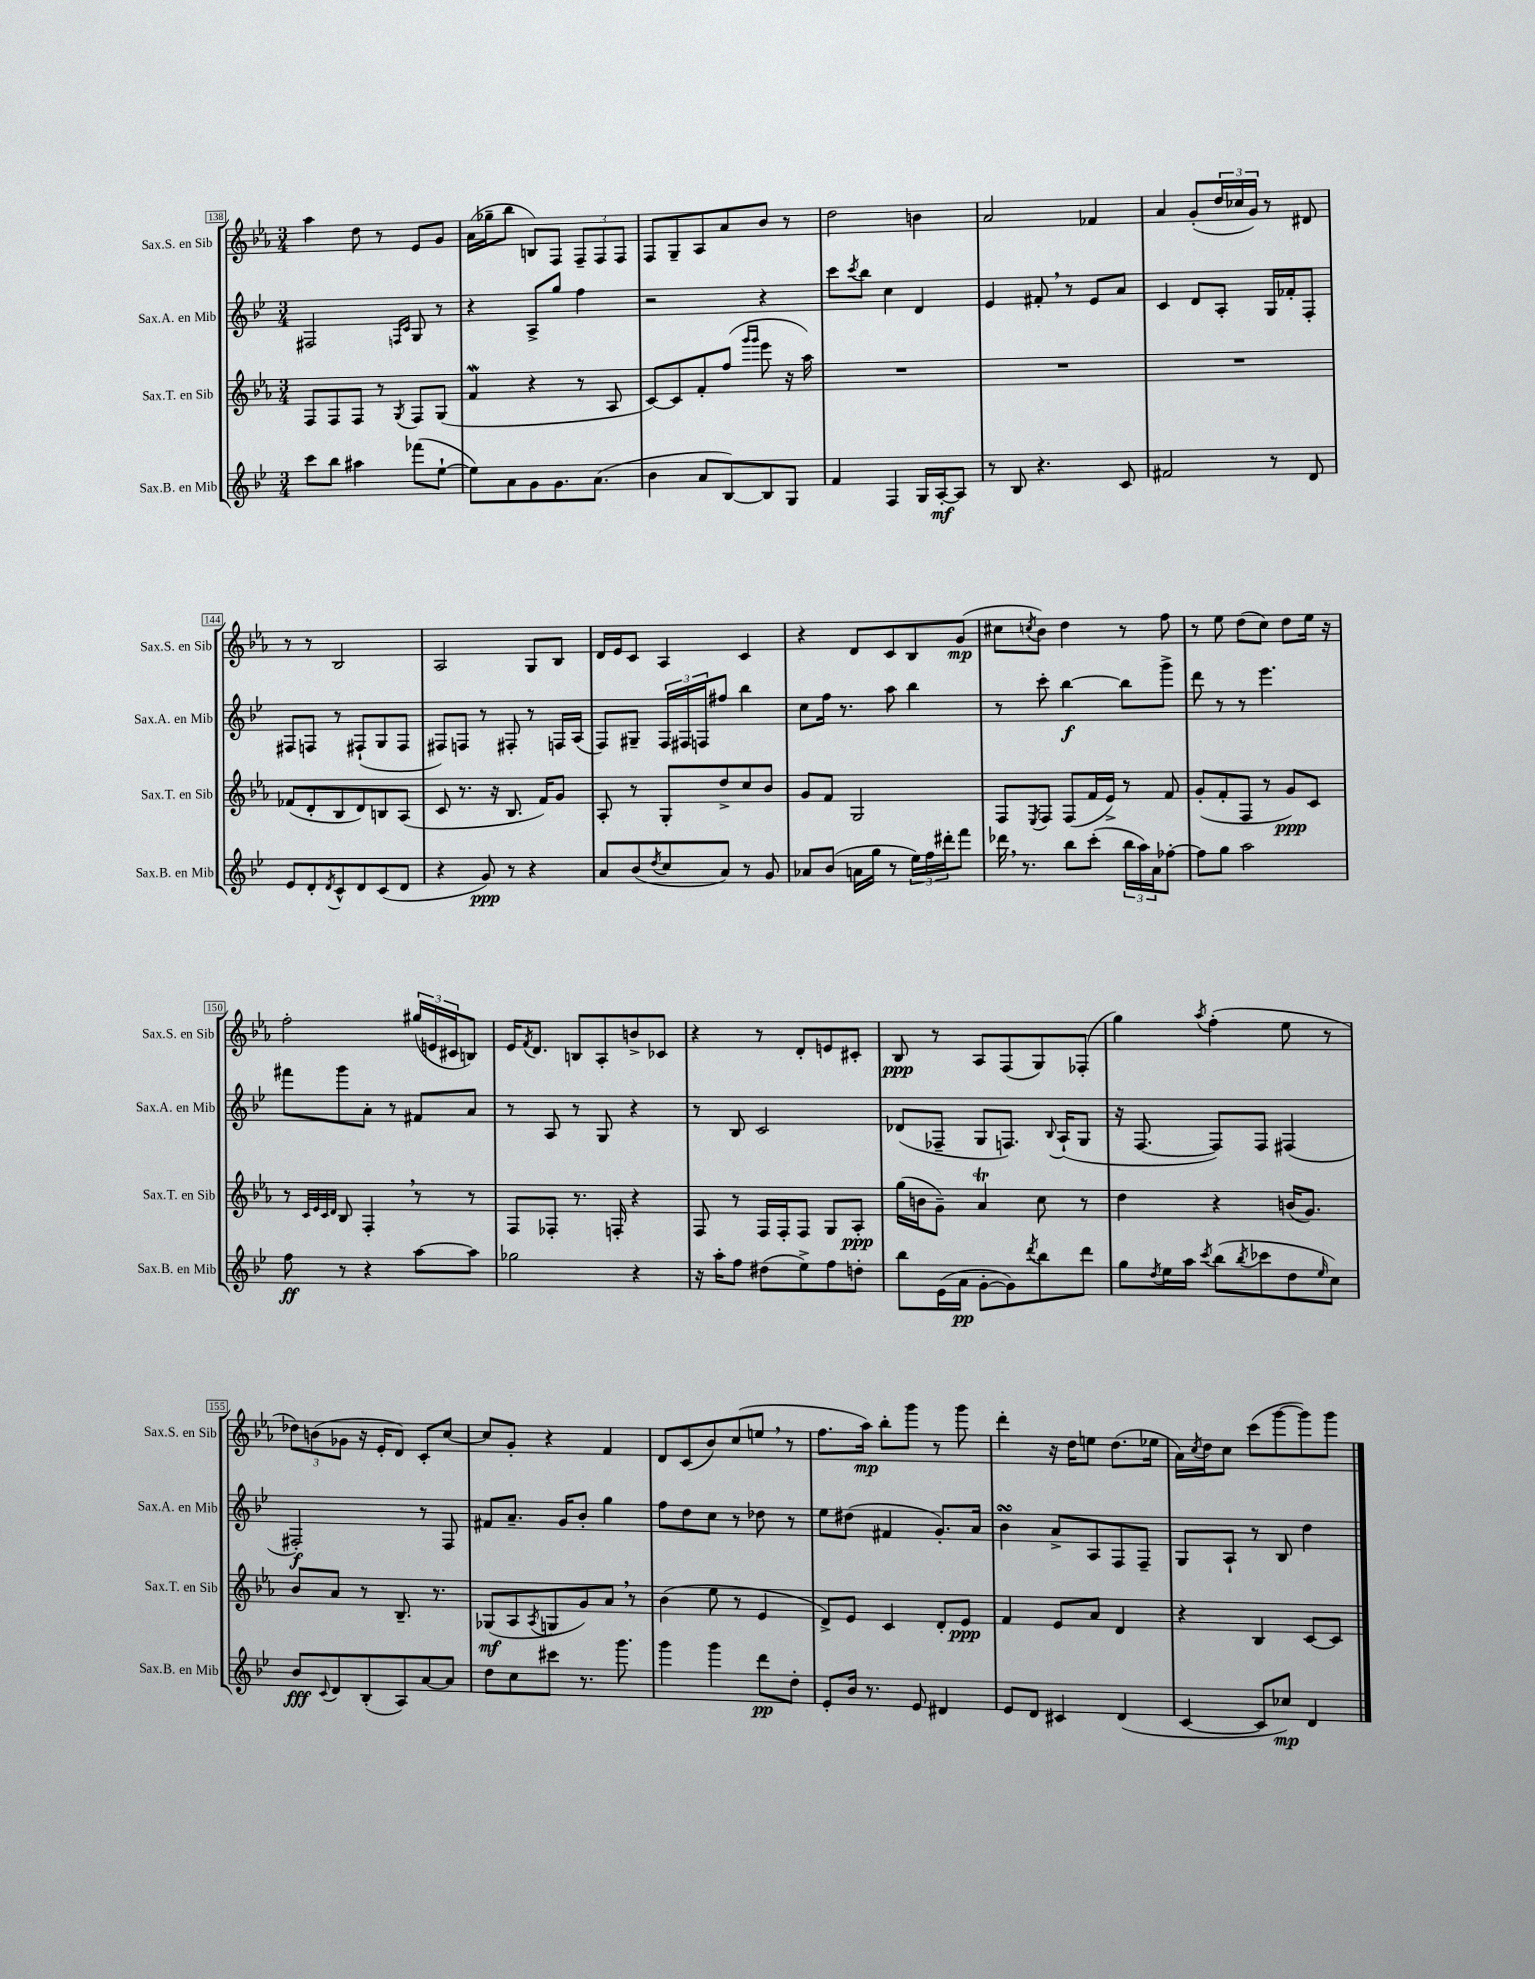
<<
\new StaffGroup <<
\new Staff = "s0" \with { instrumentName = "Sax.S. en Sib" shortInstrumentName = "Sax.S. en Sib" } {
    \clef treble \key ees \major \numericTimeSignature \time 3/4
    aes''4 d''8 r8 ees'8 g'8 |
    aes'16( ges''16-- bes''8 b8) f8 \tuplet 3/2 { f8-- f8 f8 } |
    f8 g8-- aes8 aes'8 bes'8 r8 |
    d''2 b'4 |
    aes'2 fes'4 |
    aes'4 g'8-.( \tuplet 3/2 { d''16 ces''16 g'16) } r8 dis'8 |
    r8 r8 bes2 |
    aes2 g8 bes8 |
    d'16 ees'16 c'8 aes4 c'4 |
    r4 d'8 c'8 bes8 g'8\mp( |
    cis''8 \acciaccatura { c''8 } bes'8) d''4 r8 f''8 |
    r8 ees''8 d''8( c''8) d''8 ees''16 r16 |
    f''2-. \tuplet 3/2 { gis''16( e'16 cis'16 } b8) |
    ees'16 \acciaccatura { f'8 } d'8. b8 aes8-. b'8-> ces'8 |
    r4 r8 d'8-. e'8 cis'8-. |
    bes8\ppp r8 aes8 f8( g8) fes8-.( |
    g''4) \acciaccatura { aes''8 } f''4-.( ees''8 r8 |
    \tuplet 3/2 { des''8) b'8( ges'8 } r16 ees'16-. d'8) c'8-. c''8~ |
    c''8 g'8-. r4 f'4 |
    d'8 c'8( bes'8) c''8( e''8 \breathe r8 |
    f''8. aes''16\mp) bes''8-. g'''8 r8 g'''8 |
    d'''4-. r16 d''16 e''8 d''8.( ees''16 |
    aes'16) \acciaccatura { c''8 } d''16 c''8 c'''8( g'''8~ g'''8) g'''8 \bar "|." |
}
\new Staff = "s1" \with { instrumentName = "Sax.A. en Mib" shortInstrumentName = "Sax.A. en Mib" } {
    \clef treble \key bes \major \numericTimeSignature \time 3/4
    fis2 \grace { f16 c'16 } g8 r8 |
    r4 a8-> g''8 f''4 |
    r2 r4 |
    c'''8 \acciaccatura { c'''8 } bes''8 c''4 d'4 |
    ees'4 fis'8-. \breathe r8 ees'8 a'8 |
    c'4 d'8 a8-. g16 fes'16-. f8-. |
    fis8 f8 r8 fis8-!( g8 fis8 |
    fis8) f8 r8 fis8-. r8 f16 a16( |
    f8) gis8-- \tuplet 3/2 { f16 fis16 f16 } fis''8 bes''4 |
    c''8 f''16 r8. a''8 bes''4 |
    r8 c'''8-. bes''4~\f bes''8 g'''8-> |
    d'''8 r8 r8 ees'''4. |
    fis'''8 g'''8 a'8-. r8 fis'8 a'8 |
    r8 a8 r8 g8 r4 |
    r8 bes8 c'2 |
    des'8( fes8-- g8 f8.) \appoggiatura { bes8 } a16-!( g8 |
    r16 f8.~ f8) f8 fis4( |
    fis2-.\f) r8 fis8 |
    fis'8 a'8.-- g'16 bes'8-. g''4 |
    f''8 d''8 c''8 r8 des''8 r8 |
    ees''8 dis''8( fis'4 g'8.-.) a'16 |
    bes'4\turn a'8-> a8 f8 f8-- |
    g8 a8-! r8 bes8 d''4 \bar "|." |
}
\new Staff = "s2" \with { instrumentName = "Sax.T. en Sib" shortInstrumentName = "Sax.T. en Sib" } {
    \clef treble \key ees \major \numericTimeSignature \time 3/4
    f8 f8 f8 r8 \acciaccatura { g8 } f8 g8( |
    f'4\mordent r4 r8 aes8 |
    c'8~) c'8 f'8-. f''8( \grace { g'''16 g'''16 } ees'''8 r16 aes''16) |
    R2. |
    R2. |
    R2. |
    fes'8( d'8-. bes8 d'8) b8 aes8( |
    c'8 r8. r16 bes8. f'16) g'8 |
    aes8-. r8 g8-. d''8-> c''8 bes'8 |
    g'8 f'8 g2 |
    f8 \acciaccatura { ees8 } f8 f8( f'16 ees'16->) r8 f'8 |
    g'8-.( f'8-. f8 r8 g'8\ppp) c'8 |
    r8 \grace { c'32 ees'32 c'32 d'32 } bes8 f4-. \breathe r8 r8 |
    f8 fes8-. r8. f16-. r4 |
    f8 r8 f16 f16-. f8 g8 aes8-.\ppp |
    g''16( b'16 g'8--) aes'4\trill c''8 r8 |
    d''4 r4 b'16( g'8.) |
    bes'8 aes'8 r8 bes8.-- r8. |
    ges8\mf( aes8 \acciaccatura { aes8 } g8 g'8) aes'8 \breathe r8 |
    bes'4( ees''8 r8 ees'4 |
    d'8->) ees'8 c'4 d'8-. ees'8\ppp |
    f'4 ees'8 aes'8 d'4 |
    r4 bes4 c'8~ c'8 \bar "|." |
}
\new Staff = "s3" \with { instrumentName = "Sax.B. en Mib" shortInstrumentName = "Sax.B. en Mib" } {
    \clef treble \key bes \major \numericTimeSignature \time 3/4
    c'''8 bes''8 ais''4 fes'''8( ees''8~-! |
    ees''8) a'8 g'8 g'8. a'8.( |
    bes'4 a'8 bes8~) bes8 g8 |
    f'4 f4 g16 a16~-.\mf a8 |
    r8 bes8 r4. c'8 |
    fis'2 r8 d'8 |
    ees'8 d'8-. \acciaccatura { d'8 } c'8-^ d'8 c'8( d'8 |
    r4 g'8\ppp) r8 r4 |
    a'8 bes'8( \acciaccatura { d''8 } c''8 a'8) r8 g'8 |
    aes'8 bes'8( a'16 g''16 r8 \tuplet 3/2 { ees''16) f''16 dis'''16-. } f'''8 |
    des'''16 \breathe r8. bes''8 c'''8-.( \tuplet 3/2 { bes''16 a''16) a'16 } fes''8~-. |
    fes''8 g''8 a''2 |
    f''8\ff r8 r4 a''8~ a''8 |
    ges''2 r4 |
    r16 a''16-. f''8 dis''8( ees''8->) f''8 d''8-. |
    bes''8 ees'16( a'16\pp g'8~-. g'8) \acciaccatura { d'''8 } bes''8 d'''8 |
    g''8 \acciaccatura { d''8 } ees''16 a''16 \acciaccatura { c'''8 } bes''8( \acciaccatura { bes''8 } ces'''8 d''8 \grace { ees''16 } c''8) |
    bes'8\fff \appoggiatura { c'8 } d'8 bes8-.( a8) a'8~ a'8 |
    d''8 c''8 cis'''8 r8. g'''8. |
    g'''4 g'''4 d'''8\pp d''8-. |
    ees'8-. bes'16 r8. ees'8 dis'4 |
    ees'8 d'8 cis'4 d'4( |
    c'4~ c'8 ces''8\mp) d'4 \bar "|." |
}
>>
>>
\layout { \context { \Score currentBarNumber = #138 \override BarNumber.stencil = #(make-stencil-boxer 0.1 0.3 ly:text-interface::print) } }
